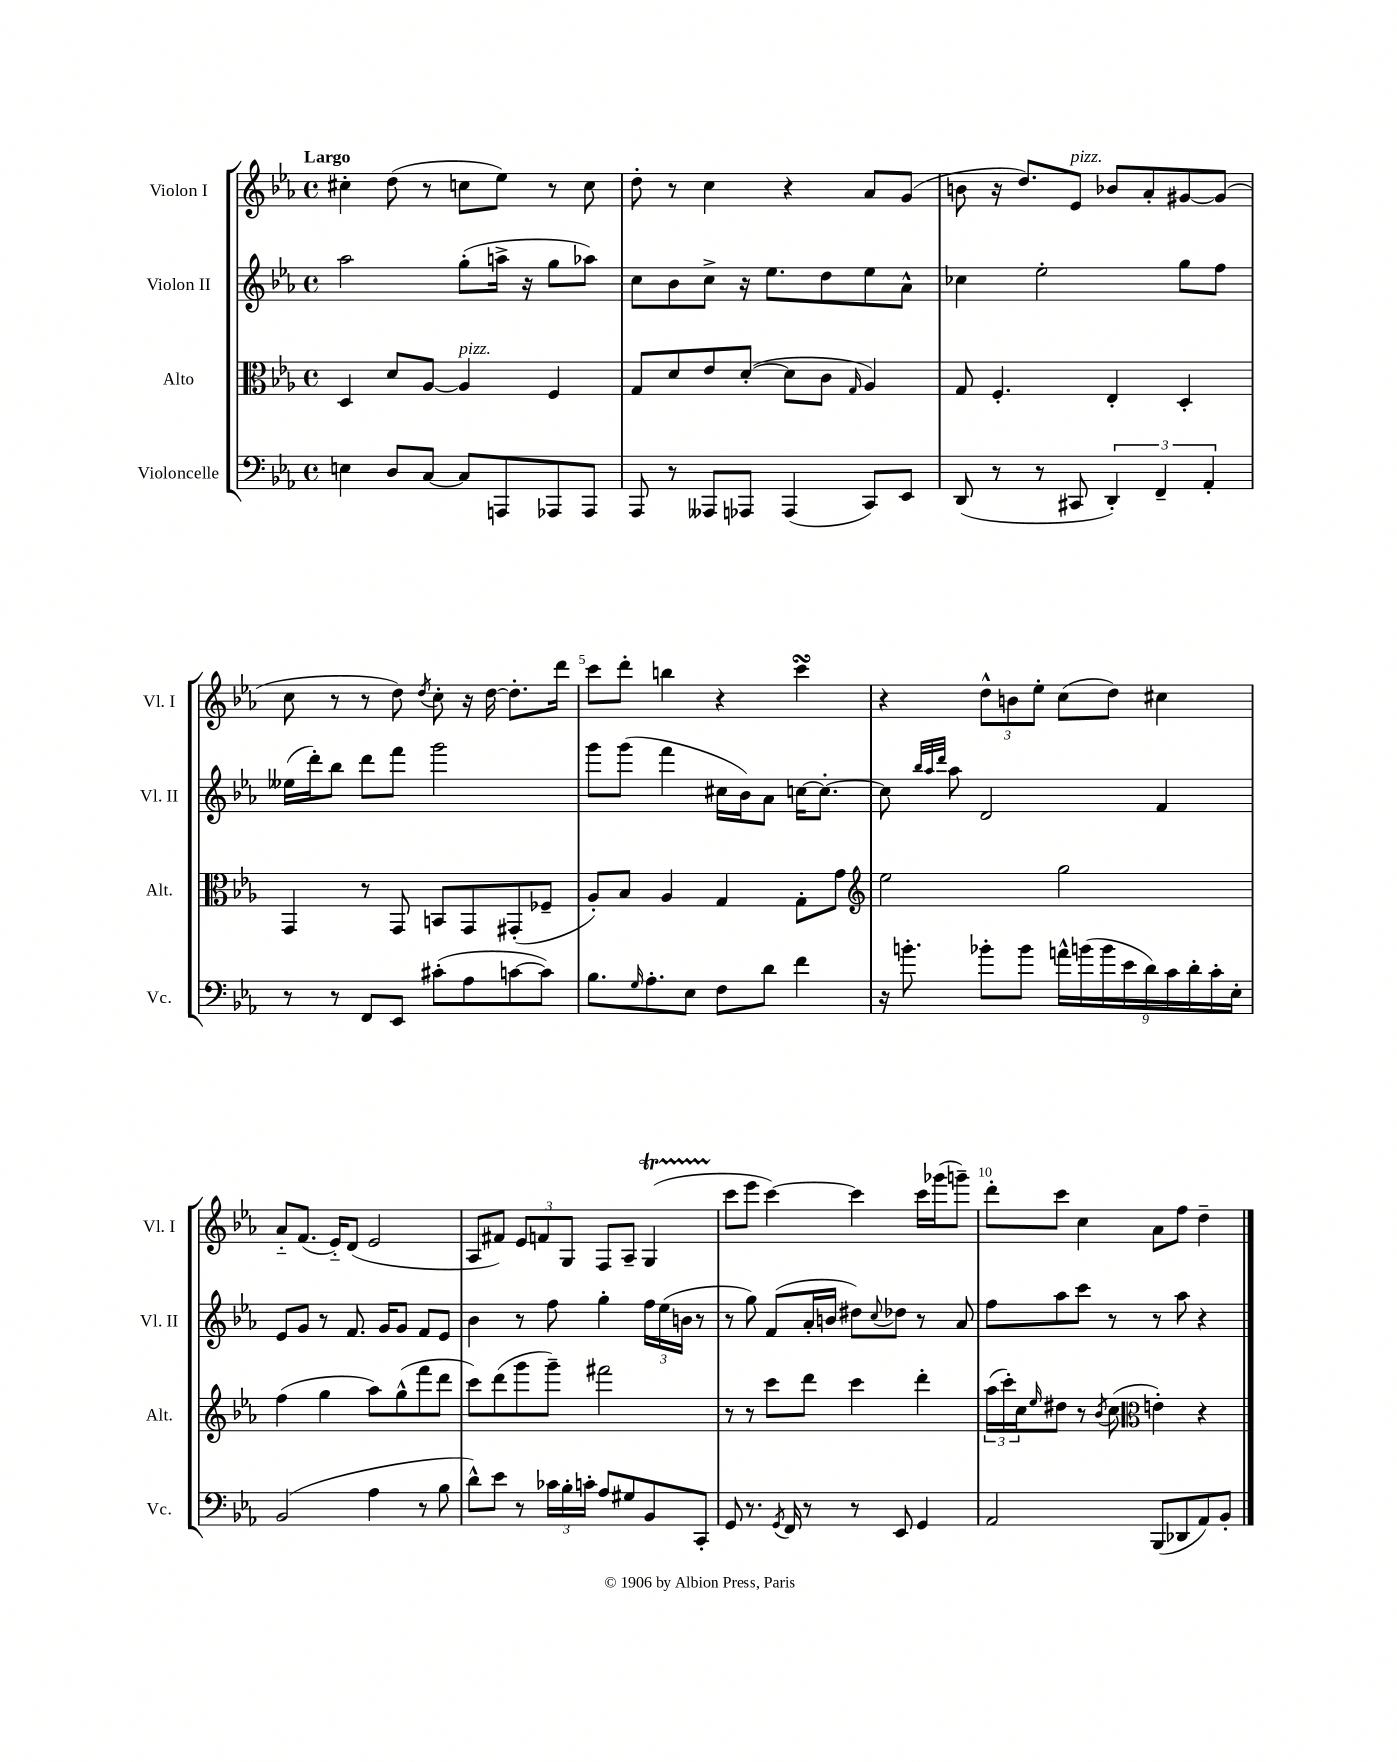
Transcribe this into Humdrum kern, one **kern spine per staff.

**kern	**kern	**kern	**kern
*staff4	*staff3	*staff2	*staff1
*clefF4	*clefC3	*clefG2	*clefG2
*k[b-e-a-]	*k[b-e-a-]	*k[b-e-a-]	*k[b-e-a-]
*M4/4	*M4/4	*M4/4	*M4/4
*met(c)	*met(c)	*met(c)	*met(c)
4E	4D	2aa-	4cc#'
8D	8d	.	(8dd
[8C	[8A-	.	8r
8C]	4A-]	(8gg'	8cc
8AAA	.	16aa^	8ee-)
.	.	16r	.
8AAA-	4F	8gg	8r
8AAA-	.	8aa-)	8cc
=	=	=	=
8AAA-	8G	8cc	8dd'
8r	8d	8b-	8r
8AAA--	8e-	8cc^	4cc
8AAA-	([8d'	16r	.
.	.	8.ee-	.
(4AAA-	8d]	.	4r
.	8c	8dd	.
.	16qqG	.	.
8CC)	4A-)	8ee-	8a-
8EE-	.	8a-^^	(8g
=	=	=	=
(8DD	8G	4cc-	8b
8r	4.F'	.	16r
.	.	.	8.dd)
8r	.	2ee-'	.
8CC#	.	.	8e-
6DD')	4E-'	.	8b-
.	.	.	8a-'
6FF~	.	.	.
.	4D'	8gg	[8g#
6AA-'	.	.	.
.	.	8ff	(8g#]
=	=	=	=
8r	4GG	(16ee--	8cc
.	.	16ddd')	.
8r	.	8bb-	8r
8FF	8r	8ddd	8r
8EE-	8GG	8fff	8dd)
.	.	.	8qdd
(8c#'	8BB	2ggg	8cc'
8A-	8GG	.	16r
.	.	.	[16dd
[8c	(8GG#'	.	8.dd']
8c])	8F-~	.	.
.	.	.	16ddd
=	=	=	=
8.B-	8A-')	8ggg	8ccc
.	8B-	(8ggg	8ddd'
16qqG	.	.	.
8.A-'	.	.	.
.	4A-	4fff	4bb
8E-	.	.	.
8F	4G	16cc#	4r
.	.	16b-)	.
8d	.	8a-	.
4f	8G'	[16cc	4ccc
.	.	8.cc'_	.
.	8g	.	.
=	=	=	=
*	*clefG2	*	*
16r	2ee-	8cc]	4r
8.b'	.	.	.
.	.	32qqbb-	.
.	.	32qqaa-	.
.	.	32qqddd	.
.	.	8aa-	.
8b-'	.	2d	12dd^^
.	.	.	12b
8b-	.	.	.
.	.	.	12ee-'
18a^^	2gg	.	(8cc
(18b	.	.	.
18b	.	.	.
.	.	.	8dd)
18e-	.	.	.
18d)	.	.	.
.	.	4f	4cc#
18c	.	.	.
18d'	.	.	.
18c'	.	.	.
18E-'	.	.	.
=	=	=	=
(2BB-	(4ff	8e-	8a-'~
.	.	8g	(8.f
.	4gg	8r	.
.	.	.	16e-'~)
.	.	8.f	(8d
4A-	8aa-)	.	2e-
.	.	16g	.
.	(8gg^^	8g	.
8r	8fff	8f	.
8B-	8ddd	8e-	.
=	=	=	=
8d^^)	8ccc)	4b-	8A-
8e-	(8ddd	.	8f#)
8r	8ggg	8r	12e-
.	.	.	12f
24c-	8ggg~)	8ff	.
24B-'	.	.	12G
24c'	.	.	.
8A-	2fff#	4gg'	8F
8G#	.	.	8A-~
8BB-	.	24ff	(4G
.	.	(24ee-	.
.	.	24b	.
8CC'	.	8r	.
=	=	=	=
8GG	8r	8r	8ccc
8.r	8r	8gg)	8eee-
.	8ccc	(8f	[4ccc)
8qGG	.	.	.
16FF	.	.	.
8r	8ddd	16a-'	.
.	.	16b	.
8r	4ccc	8dd#)	4ccc]
.	.	8qqcc	.
8EE-	.	8dd-	.
4GG	4ddd'	8r	16ccc
.	.	.	(16ggg-
.	.	8a-	8ggg~)
=	=	=	=
2AA-	(24aa-	8ff	8ddd'
.	24ccc')	.	.
.	24cc	.	.
.	16qqee-	.	.
.	8dd#	8aa-	8ccc
.	8r	8ccc	4cc
.	8qb-	.	.
.	(8cc	8r	.
*	*clefC3	*	*
(8BBB-	4e')	8r	8a-
8DD-	.	8aa-	8ff
8AA-)	4r	4r	4dd~
8BB-'	.	.	.
==	==	==	==
*-	*-	*-	*-
